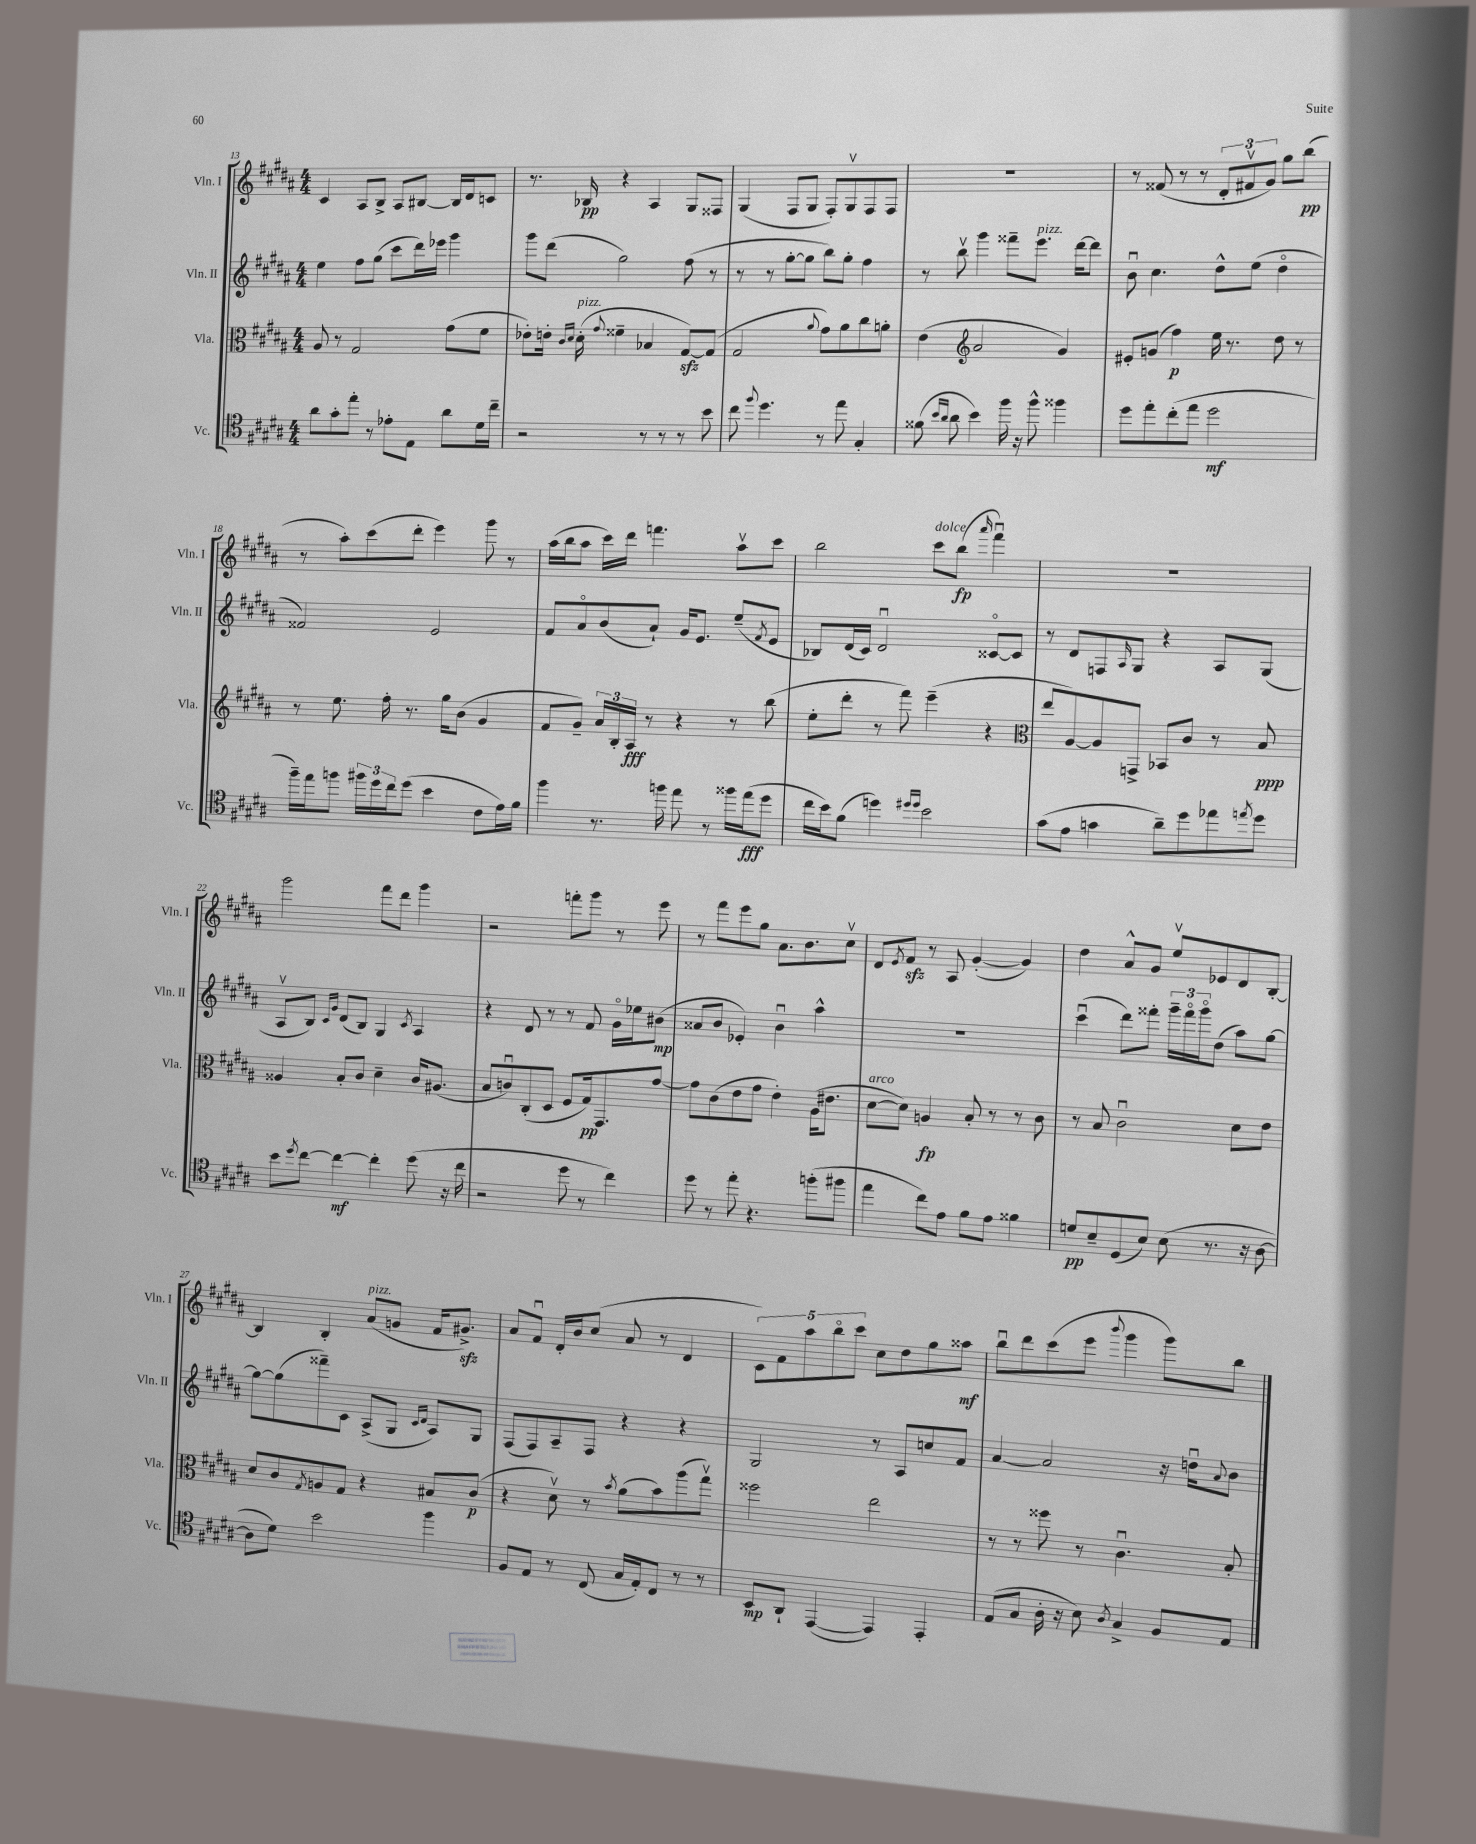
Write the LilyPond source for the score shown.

<<
\new StaffGroup <<
\new Staff = "s0" \with { instrumentName = "Vln. I" shortInstrumentName = "Vln. I" } {
    \clef treble \key b \major \numericTimeSignature \time 4/4
    cis'4 ais8 b8-> ais8 bis8~ bis16 dis'16 c'8 |
    r8. bes16\pp r4 ais4 gis8 fisis8 |
    gis4( fis8 gis8 fis8-.) gis8\upbow fis8 fis8 |
    R1 |
    r8 fisis'8( r8 r8 \tuplet 3/2 { dis'8-. fis'8\upbow gis'8) } gis''8 b''8\pp( |
    r8 ais''8-.) cis'''8( dis'''8-. e'''4) gis'''8 r8 |
    ais''16( b''16 ais''8 cis'''16) dis'''16 f'''4. ais''8\upbow cis'''8 |
    b''2 cis'''8^\markup { \italic "dolce" } b''8\fp( \grace { ais'''16 } fis'''4\downbow) |
    R1 |
    gis'''2 fis'''8 dis'''8 gis'''4 |
    r2 f'''8-. gis'''8 r8 e'''8 |
    r8 fis'''8 e'''8 gis''8 ais'8. b'8. cis''8\upbow |
    dis'8 \acciaccatura { e'8 } fis'8\sfz r8 ais8 gis'4~-.( gis'4) |
    dis''4 ais'8-^ gis'8 e''8\upbow ees'8 dis'8 b8~-. |
    b4 b4-. ais'8^\markup { \italic "pizz." }( g'8 fis'16 gis'8.->\sfz) |
    ais'8 fis'8\downbow dis'16-. b'16 cis''8( ais'8 r8 dis'4 |
    \tuplet 5/4 { cis'8) fis'8 ais''8 b''8\flageolet cis'''8 } cis''8 dis''8 gis''8 aisis''8\mf |
    b''8\downbow dis'''8 cis'''8( e'''8 \appoggiatura { b'''8 } gis'''4 gis'''8) b''8 \bar "|." |
}
\new Staff = "s1" \with { instrumentName = "Vln. II" shortInstrumentName = "Vln. II" } {
    \clef treble \key b \major \numericTimeSignature \time 4/4
    e''4 fis''8 gis''8( cis'''8 dis'''16) ees'''16 gis'''4 |
    gis'''8 dis'''8( gis''2) fis''8( r8 |
    r8 r8 gis''8~-. gis''8 b''8) gis''8-. fis''4 |
    r8 b''8\upbow gis'''4 fisis'''8-- e'''8.^\markup { \italic "pizz." } dis'''16~ dis'''8 |
    b'8\downbow cis''4. dis''8-^ e''8( dis''4\flageolet |
    fisis'2) e'2 |
    fis'8 ais'8\flageolet b'8( ais'8-!) gis'16 e'8. e''8--( \acciaccatura { fis'8 } e'8 |
    bes8) dis'16( cis'16) dis'2\downbow cisis'8~\flageolet cisis'8 |
    r8 dis'8 f8 \grace { ais16 } gis8 r4 ais8 gis8( |
    ais8\upbow b8) \grace { cis'16 gis'16 } dis'8( b8) gis4 \acciaccatura { cis'8 } ais4 |
    r4 dis'8 r8 r8 fis'8 gis'16\flageolet ees''16 bis'8\mp( |
    aisis'8 b'8 ees'4-.) b'4\downbow ais''4-^ |
    R1 |
    cis'''4\downbow( dis'''8) fisis'''8-. \tuplet 3/2 { gis'''16-- fisis'''16\flageolet gis'''16\flageolet } dis''8( ais''8) gis''8~ |
    gis''8~ gis''8( fisis'''8--) cis'8 ais8->( gis8 \grace { cis'16 dis'16 } ais8) gis8 |
    fis8( fis8) ais8-- fis8 r4 r4 |
    gis2 r8 ais8 c''8 fis'8 |
    ais'4~ ais'2 r16 d''16\downbow \appoggiatura { ais'8 } b'8 \bar "|." |
}
\new Staff = "s2" \with { instrumentName = "Vla." shortInstrumentName = "Vla." } {
    \clef alto \key b \major \numericTimeSignature \time 4/4
    ais8 r8 gis2 gis'8( fis'8 |
    ees'8-.) e'16-. \grace { cis'16 dis'16 } dis'16-.^\markup { \italic "pizz." }( \appoggiatura { gis'8 } fisis'4-- bes4 gis8~\sfz) gis8( |
    gis2 \appoggiatura { ais'8 } gis'8) ais'8 cis''8 a'8-. |
    e'4( \clef treble ais'2 gis'4) |
    eis'8-. g'8( fis''4\p) e''16 r8. dis''8 r8 |
    r8 e''8. fis''16-. r8. gis''16 b'8( gis'4 |
    fis'8 gis'8--) \tuplet 3/2 { ais'16 b16-. ais16\fff } r8 r4 r8 b''8( |
    e''8-. dis'''8-. r8 fis'''8) e'''4--( r4 |
    \clef alto e''8 ais8~) ais8 g,8-> bes,8 cis'8 r8 b8\ppp |
    aisis4 b8-. cis'8 dis'4-- cis'16 ais8.( |
    b8 c'8\downbow) cis8-.( dis8 fis8 gis16\pp) gis,8. gis'8~ |
    gis'8 cis'8( e'8 gis'8 e'4-.) ais16( eis'8. |
    dis'8~^\markup { \italic "arco" } dis'8) a4\fp b8-. r8 r8 cis'8 |
    r8 b8 cis'2\downbow dis'8 e'8 |
    dis'8 cis'8 \acciaccatura { gis8 } a8 gis8 r4 bis8 cis'8\p( |
    r4 dis'8\upbow) r8 \acciaccatura { b'8 } ais'8( b'8) ais''8( gis''8\upbow) |
    fisis''2 e''2 |
    r8 r8 fisis''8 r8 cis'4.\downbow b8-. \bar "|." |
}
\new Staff = "s3" \with { instrumentName = "Vc." shortInstrumentName = "Vc." } {
    \clef tenor \key b \major \numericTimeSignature \time 4/4
    ais'8 gis'8-. e''8-. r8 ees'8-. e8 ais'8 dis'16 cis''16-- |
    r2 r8 r8 r8 b'8 |
    cis''8 \appoggiatura { fis''8 } dis''4. r8 e''8 gis4-. |
    fisis'8( \grace { b'16 ais'16 } ais'8 b'4) fis''16 r16 fis''8-^ fisis''4 |
    dis''8 e''8-. cis''8-.( e''8 dis''2\mf |
    fis''16--) e''16 f''8 \tuplet 3/2 { fis''16 dis''16 cis''16 } dis''8( b'4 cis'8 e'16) fis'16 |
    fis''4 r8. f''16 e''8 r8 fisis''16 e''16\fff( dis''8 |
    cis''16 b'16) fis'8( d''4) \grace { dis''16 dis''16 } b'2 |
    gis'8( e'8 g'4 ais'8--) dis''8 ees''8 \acciaccatura { e''8 } dis''8 |
    b'8 \acciaccatura { dis''8 } cis''8~ cis''4~\mf cis''4-. dis''8( r16 cis''16 |
    r2 dis''8 r8 cis''4) |
    dis''8 r8 e''8-. r4. f''8-.( fis''8 |
    e''4 cis''8) e'8 fis'8 e'8 fisis'4 |
    d'8\pp b8-- dis8( b8) b8( r8. r16 ais8~ |
    ais8 dis'8) b'2 fis''4 |
    fis8 e8 r8 cis8( gis16 e16-.) cis8 r8 r8 |
    b,8\mp ais,8-! e,4~( e,4) e,4-. |
    e8( gis8 ais16-. r16 b8) \acciaccatura { ais8 } gis4-> fis8 e8 \bar "|." |
}
>>
>>
\layout { \context { \Score currentBarNumber = #13 } }
